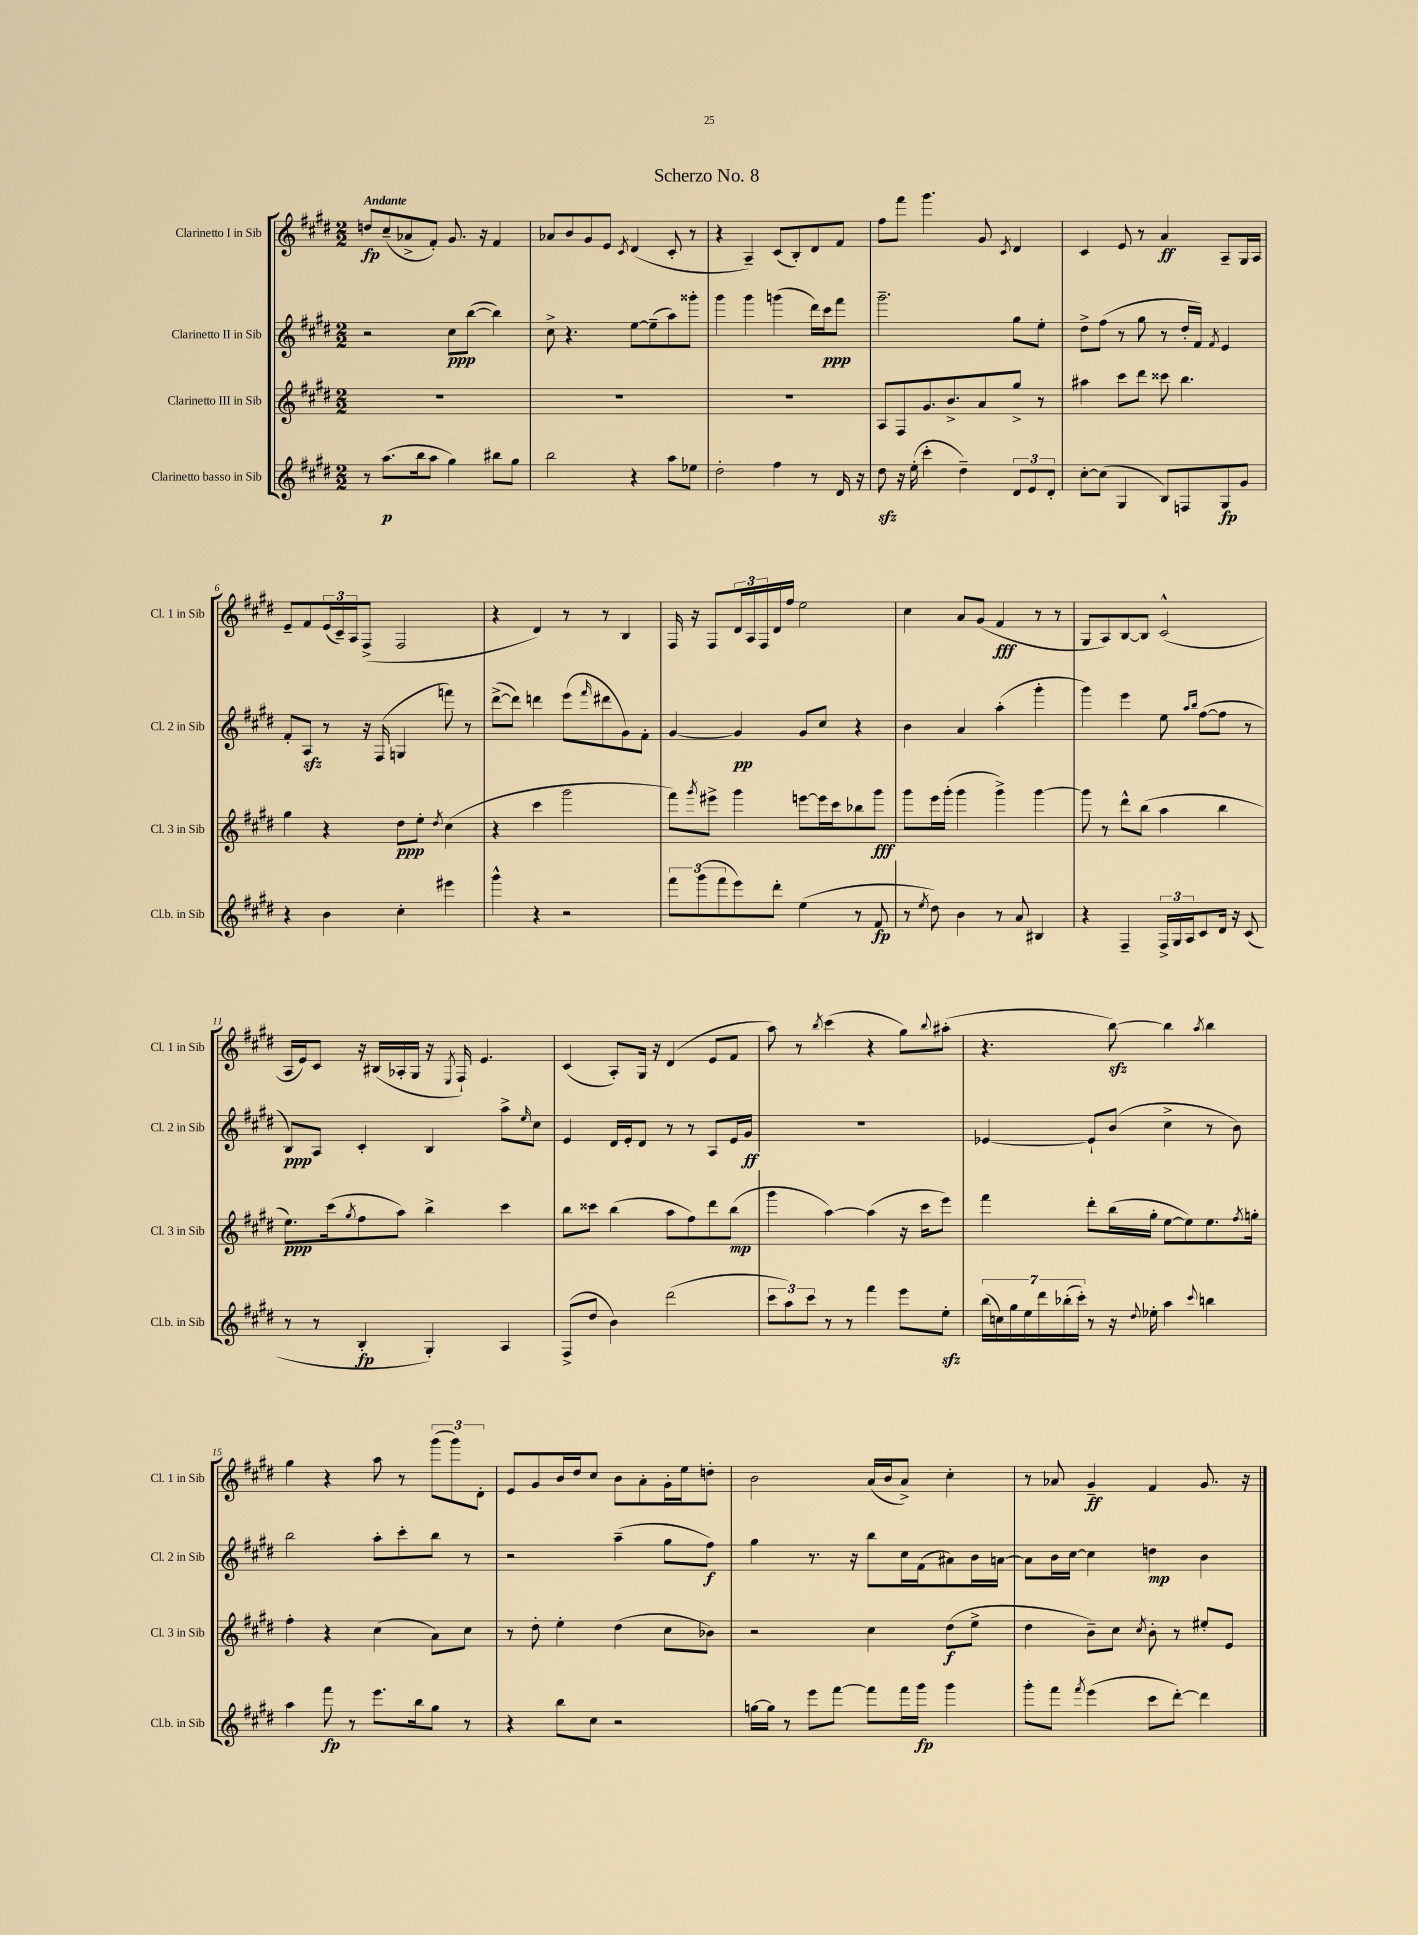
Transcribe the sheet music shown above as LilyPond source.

\header { title = "Scherzo No. 8" }
<<
\new StaffGroup <<
\new Staff = "s0" \with { instrumentName = "Clarinetto I in Sib" shortInstrumentName = "Cl. 1 in Sib" } {
    \clef treble \key e \major \numericTimeSignature \time 2/2 \tempo "Andante"
    d''8\fp cis''8--( aes'8-> fis'8-.) gis'8. r16 fis'4 |
    aes'8 b'8 gis'8 e'8 \acciaccatura { cis'8 } dis'4( cis'8-. r8 |
    r4 a4--) cis'8( b8-.) dis'8 fis'8 |
    fis''8 fis'''8 gis'''4. gis'8 \acciaccatura { cis'8 } dis'4 |
    cis'4 e'8 r8 a'4\ff a8-- gis16 a16 |
    e'8-- fis'8 \tuplet 3/2 { e'16( cis'16--) a16 } fis8->( fis2 |
    r4 dis'4) r8 r8 b4 |
    fis16 r16 fis8 \tuplet 3/2 { dis'16 a16 fis16 } dis'16 fis''16 e''2 |
    cis''4 a'8 gis'8( fis'4\fff r8 r8 |
    gis8 a8) b8~ b8 cis'2-^( |
    a16 e'16) cis'8 r16 bis16( aes16-. gis16 r16 \acciaccatura { e8 } fis16-!) e'4. |
    cis'4( a8-.) gis16 r16 dis'4( e'8 fis'8 |
    a''8) r8 \acciaccatura { b''8 } cis'''4( r4 gis''8) \appoggiatura { b''8 } ais''8-.( |
    r4. b''8~\sfz) b''4 \acciaccatura { a''8 } b''4 |
    gis''4 r4 a''8 r8 \tuplet 3/2 { gis'''8( gis'''8) dis'8-. } |
    e'8 gis'8 b'16 dis''16 cis''8 b'8 a'8-. gis'16-. e''16 d''8-. |
    b'2 a'16( b'16 a'8->) cis''4-. |
    r8 aes'8 gis'4--\ff fis'4 gis'8. r16 \bar "|." |
}
\new Staff = "s1" \with { instrumentName = "Clarinetto II in Sib" shortInstrumentName = "Cl. 2 in Sib" } {
    \clef treble \key e \major \numericTimeSignature \time 2/2
    r2 cis''8\ppp b''8~( b''4) |
    cis''8-> r4. e''8~ e''8--( a''8) gisis'''8-. |
    gis'''4 gis'''4 g'''4( dis'''16) cis'''16\ppp fis'''8 |
    gis'''2.-- gis''8 e''8-. |
    dis''8-> fis''8( r8 gis''8 r8 dis''16-. fis'16) \acciaccatura { fis'8 } e'4 |
    fis'8-. a8\sfz r8 r16 fis16( g4 f'''8) r8 |
    dis'''8~->( dis'''8) d'''4 e'''8( \grace { fis'''16 } dis'''8 gis'8) fis'8-. |
    gis'4~ gis'4\pp gis'8 cis''8 r4 |
    b'4 a'4 a''4-.( gis'''4-. |
    gis'''4) e'''4 e''8 \grace { a''16 b''16 } fis''8~( fis''8 r8 |
    b8\ppp) a8 cis'4-. b4 a''8-> \grace { e''16 } cis''8 |
    e'4 dis'16 e'16-. dis'8 r8 r8 a8 e'16 gis'16\ff |
    R1 |
    ees'4~ ees'8-! b'8( cis''4-> r8 b'8) |
    b''2 a''8-. cis'''8-. b''8 r8 |
    r2 a''4--( gis''8 fis''8\f) |
    gis''4 r8. r16 b''8 cis''16 fis'16( ais'8) b'16 a'16~ |
    a'8 b'16 cis''16~ cis''4 d''4\mp b'4 \bar "|." |
}
\new Staff = "s2" \with { instrumentName = "Clarinetto III in Sib" shortInstrumentName = "Cl. 3 in Sib" } {
    \clef treble \key e \major \numericTimeSignature \time 2/2
    R1 |
    R1 |
    R1 |
    a8 fis8 gis'8. b'8.-> a'8 gis''8-> r8 |
    ais''4 cis'''8 dis'''8 cisis'''8 b''4. |
    gis''4 r4 dis''8\ppp e''8-. \acciaccatura { dis''8 } cis''4( |
    r4 cis'''4 gis'''2 |
    fis'''8) \acciaccatura { gis'''8 } eis'''8-> gis'''4 e'''8~ e'''16 cis'''16 bes''8 gis'''8\fff |
    gis'''8 e'''16 gis'''16-.( gis'''4 gis'''4->) gis'''4~ |
    gis'''8 r8 dis'''8-^ b''8( a''4 b''4 |
    e''8.\ppp) cis'''16( \acciaccatura { gis''8 } fis''8 a''8) b''4-> cis'''4 |
    b''8 cisis'''8 b''4( a''8 fis''8) dis'''8 b''8\mp( |
    gis'''4 a''4~) a''4( r16 cis'''16 e'''8) |
    fis'''4 dis'''8-. b''16( gis''16-. e''8~ e''8) e''8. \acciaccatura { fis''8 } g''16-. |
    fis''4-. r4 cis''4( a'8) cis''8 |
    r8 dis''8-. e''4-. dis''4( cis''8 bes'8) |
    r2 cis''4 dis''8\f( e''8-> |
    dis''4 b'8--) cis''8 \acciaccatura { cis''8 } b'8-. r8 eis''8-. e'8 \bar "|." |
}
\new Staff = "s3" \with { instrumentName = "Clarinetto basso in Sib" shortInstrumentName = "Cl.b. in Sib" } {
    \clef treble \key e \major \numericTimeSignature \time 2/2
    r8 a''8.\p( b''16 a''8 gis''4) bis''8 gis''8 |
    b''2 r4 a''8 ees''8 |
    dis''2-. fis''4 r8 dis'16 r16 |
    dis''8\sfz r16 e''16-.( cis'''4-. dis''4--) \tuplet 3/2 { dis'8 e'8 dis'8-. } |
    cis''8~-. cis''8( gis4 b8) f8 gis8\fp gis'8 |
    r4 b'4 cis''4-. eis'''4 |
    gis'''4-^ r4 r2 |
    \tuplet 3/2 { fis'''8 gis'''8( fis'''8 } e'''8) dis'''8-. e''4( r8 fis'8\fp |
    r8 \acciaccatura { e''8 } dis''8) b'4 r8 a'8 bis4 |
    r4 fis4-- \tuplet 3/2 { fis16-> gis16 a16 } cis'8 dis'16 r16 cis'8( |
    r8 r8 b4-.\fp gis4-.) a4 |
    fis8->( dis''8 b'4) dis'''2( |
    \tuplet 3/2 { cis'''8 a''8) cis'''8 } r8 r8 fis'''4 e'''8 e''8-.\sfz |
    \tuplet 7/4 { b''16( c''16) gis''16 e''16 dis'''16 bes''16-.( cis'''16-.) } r8 r16 \appoggiatura { dis''8 } ees''16-. a''4 \appoggiatura { cis'''8 } b''4 |
    a''4 fis'''8\fp r8 e'''8. b''16 gis''8 r8 |
    r4 b''8 cis''8 r2 |
    g''16~ g''16 r8 e'''8 fis'''8~ fis'''8 fis'''16 gis'''16\fp gis'''4 |
    gis'''8-. fis'''8 \acciaccatura { fis'''8 } e'''4( cis'''8 dis'''8~-.) dis'''4 \bar "|." |
}
>>
>>
